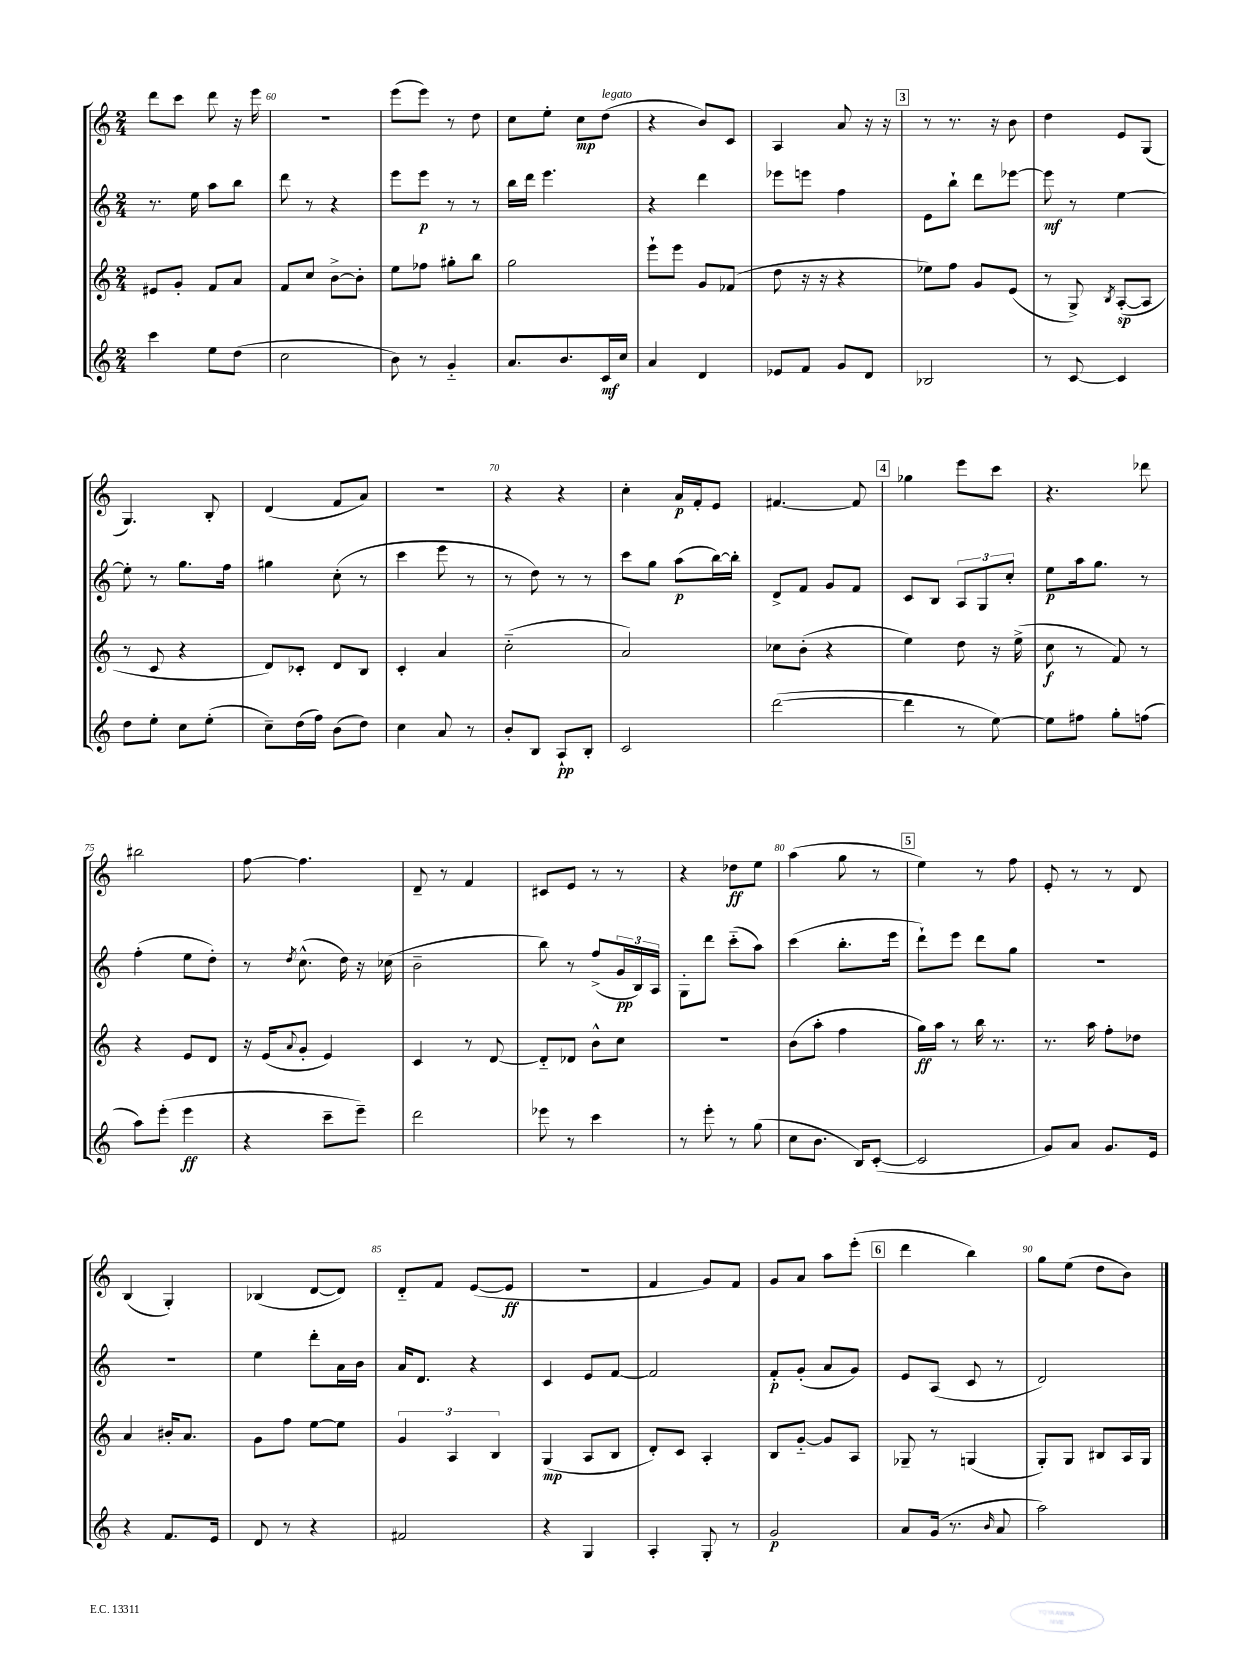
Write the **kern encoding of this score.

**kern	**kern	**kern	**kern
*staff4	*staff3	*staff2	*staff1
*clefG2	*clefG2	*clefG2	*clefG2
*k[]	*k[]	*k[]	*k[]
*M2/4	*M2/4	*M2/4	*M2/4
4ccc\	8e#/L	8.r	8ddd\L
.	8g'/J	.	8ccc\J
.	.	16ee\	.
8ee\L	8f/L	8aa\L	8ddd\
(8dd\J	8a/J	8bb\J	16r
.	.	.	16eee\
=	=	=	=
2cc\	8f/L	8ddd\	2r
.	8cc/J	8r	.
.	[8b^\L	4r	.
.	8b'\]J	.	.
=	=	=	=
8b\)	8ee\L	8eee\L	(8eee\L
8r	8ff-\J	8eee\J	8eee\J)
4g'~/	8gg#'\L	8r	8r
.	8bb\J	8r	8dd\
=	=	=	=
8.a/L	2gg\	16bb\LL	8cc\L
.	.	16ddd\JJ	.
.	.	4.eee\	8ee'\J
8.b/	.	.	.
.	.	.	8cc\L
16c/L	.	.	(8dd\J
16cc/JJ	.	.	.
=	=	=	=
4a/	8eee`\L	4r	4r
.	8eee\J	.	.
4d/	8g/L	4ddd\	8b/L)
.	(8f-/J	.	8c/J
=	=	=	=
8e-/L	8dd\	8eee-\L	4A/
8f/J	16r	8eee\J	.
.	16r	.	.
8g/L	4r	4ff\	8a/
8d/J	.	.	16r
.	.	.	16r
=	=	=	=
2B-/	8ee-\L)	8e\L	8r
.	8ff\J	8bb`\J	8.r
.	8g/L	8ddd\L	.
.	.	.	16r
.	(8e/J	[8eee-\J	8b\
=	=	=	=
8r	8r	8eee-\]	4dd\
[8c/	8G^/)	8r	.
.	8qB/	.	.
4c/]	([8A'/L	[4ee\	8e/L
.	8A/]J	.	(8G/J
=	=	=	=
8dd\L	8r	8ee'\]	4.G/)
8ee'\J	8c/	8r	.
8cc\L	4r	8.gg\L	.
(8ee'\J	.	.	8B'/
.	.	16ff\Jk	.
=	=	=	=
8cc~\L)	8d/L)	4gg#\	(4d/
(16dd\L	8c-'/J	.	.
16ff\JJ)	.	.	.
(8b\L	8d/L	(8cc'\	8f/L
8dd\J)	8B/J	8r	8a/J)
=	=	=	=
4cc\	4c'/	4ccc\	2r
8a/	4a/	8eee\	.
8r	.	8r	.
=	=	=	=
8b'/L	(2cc'~\	8r	4r
8B/J	.	8dd\)	.
8A`/L	.	8r	4r
8B'/J	.	8r	.
=	=	=	=
2c/	2a/)	8ccc\L	4cc'\
.	.	8gg\J	.
.	.	(8aa\L	16a/LL
.	.	.	16f'/J
.	.	[16bb\L)	8e/J
.	.	16bb'\]JJ	.
=	=	=	=
([2ddd\	8cc-\L	8d^/L	[4.f#/
.	(8b'\J	8f/J	.
.	4r	8g/L	.
.	.	8f/J	8f#/]
=	=	=	=
4ddd\]	4ee\)	8c/L	4gg-\
.	.	8B/J	.
8r	8dd\	12A/L	8eee\L
.	.	12G/	.
[8ee\)	16r	.	8ccc\J
.	.	12cc'/J	.
.	(16ee^\	.	.
=	=	=	=
8ee\]L	8cc\	8ee\L	4.r
8ff#\J	8r	16aa\k	.
.	.	8.gg\J	.
8gg'\L	8f/)	.	.
(8ff\J	8r	8r	8ddd-\
=	=	=	=
8aa\L)	4r	(4ff'\	2bb#\
(8eee'\J	.	.	.
4eee\	8e/L	8ee\L	.
.	8d/J	8dd'\J)	.
=	=	=	=
4r	16r	8r	[8ff\
.	(16e/LK	.	.
.	8qqa/	8qdd/	.
.	8g'/J	(8.cc^^\	4.ff\]
8ccc~\L	4e/)	.	.
.	.	16dd\)	.
8eee~\J)	.	16r	.
.	.	(16cc-\	.
=	=	=	=
2ddd\	4c/	2b~\	8d~/
.	.	.	8r
.	8r	.	4f/
.	[8d/	.	.
=	=	=	=
8eee-\	8d'~/]L	8bb\)	8c#/L
8r	8d-/J	8r	8e/J
4ccc\	8b^^\L	(8ff^/L	8r
.	8cc\J	24g/L	8r
.	.	24B/)	.
.	.	24A/JJ	.
=	=	=	=
8r	2r	8G'\L	4r
8eee'\	.	8ddd\J	.
8r	.	(8ccc'~\L	8dd-\L
(8gg\	.	8aa\J)	8ee\J
=	=	=	=
8cc\L	(8b\L	(4ccc\	(4aa\
8.b\J	8aa'\J	.	.
.	4ff\	8.bb'\L	8gg\
16B/LK)	.	.	.
([8c'/J	.	.	8r
.	.	16eee\Jk	.
=	=	=	=
2c/]	16gg\LL)	8ddd`\L)	4ee\)
.	16aa\JJ	.	.
.	8r	8eee\J	.
.	16bb\	8ddd\L	8r
.	8.r	.	.
.	.	8gg\J	8ff\
=	=	=	=
8g/L)	8.r	2r	8e'/
8a/J	.	.	8r
.	16aa\	.	.
8.g/L	8ff'\L	.	8r
.	8dd-\J	.	8d/
16e/Jk	.	.	.
=	=	=	=
4r	4a/	2r	(4B/
8.f/L	16b#'/LK	.	4G'/)
.	8.a/J	.	.
16e/Jk	.	.	.
=	=	=	=
8d/	8g\L	4ee\	(4B-/
8r	8ff\J	.	.
4r	[8ee\L	8ddd'\L	[8d/L
.	8ee\]J	16a\L	8d/]J)
.	.	16b\JJ	.
=	=	=	=
2f#/	6g/	16a/LK	8d'~/L
.	.	8.d/J	.
.	.	.	8f/J
.	6A/	.	.
.	.	4r	([8e/L
.	6B/	.	.
.	.	.	8e/]J
=	=	=	=
4r	(4G/	4c/	2r
4G/	8A/L	8e/L	.
.	8B/J	[8f/J	.
=	=	=	=
4A'/	8d'/L)	2f/]	4f/
.	8c/J	.	.
8G'/	4A'/	.	8g/L)
8r	.	.	8f/J
=	=	=	=
2g/	8B/L	8f'/L	8g/L
.	[8g'~/J	(8g'/J	8a/J
.	8g/]L	8a/L	8aa\L
.	8A/J	8g/J)	(8eee'\J
=	=	=	=
8a/L	8G-~/	8e/L	4ddd\
(16g/Jk	8r	(8A/J	.
8.r	.	.	.
.	(4G/	8c/	4bb\)
16qqb/	.	.	.
8a/	.	8r	.
=	=	=	=
2aa\)	8G'/L)	2d/)	8gg\L
.	8G/J	.	(8ee\J
.	8B#/L	.	8dd\L
.	16A/L	.	8b\J)
.	16G/JJ	.	.
==	==	==	==
*-	*-	*-	*-
